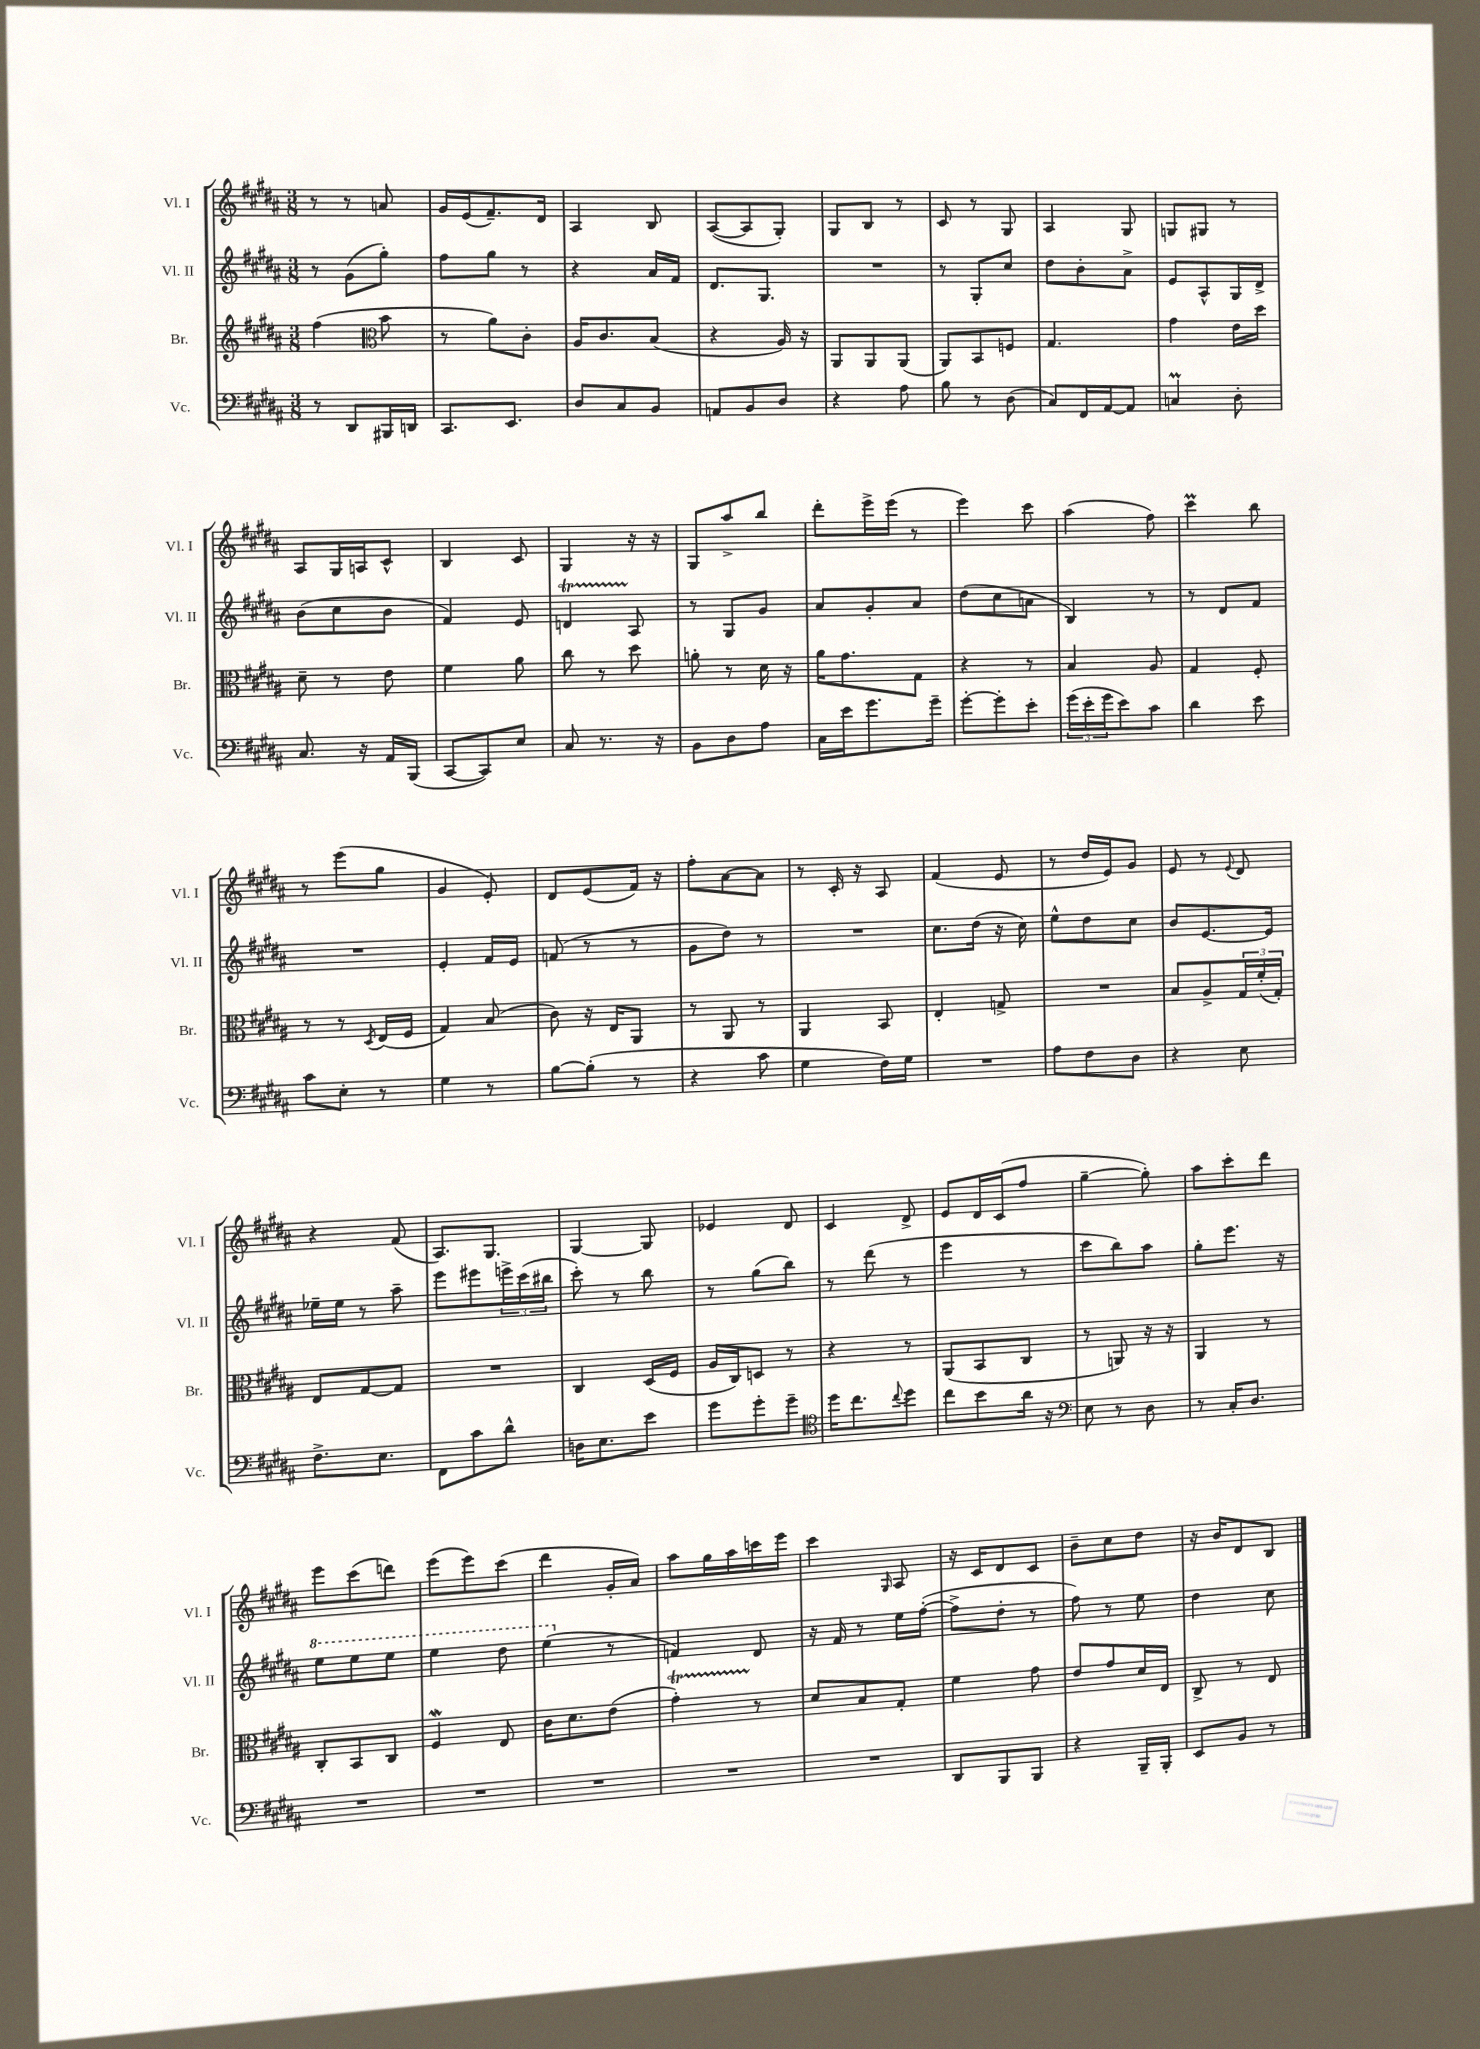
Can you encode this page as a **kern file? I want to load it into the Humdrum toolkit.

**kern	**kern	**kern	**kern
*part4	*part3	*part2	*part1
*staff4	*staff3	*staff2	*staff1
*I"Vc.	*I"Br.	*I"Vl. II	*I"Vl. I
*I'Vc.	*I'Br.	*I'Vl. II	*I'Vl. I
*clefF4	*clefG2	*clefG2	*clefG2
*k[f#c#g#d#a#]	*k[f#c#g#d#a#]	*k[f#c#g#d#a#]	*k[f#c#g#d#a#]
*M3/8	*M3/8	*M3/8	*M3/8
=85	=85	=85	=85
8r	(4ff#\	8r	8r
8DD#/L	.	(8g#\L	8r
*	*clefC3	*	*
16BBB#X/L	8b\	8gg#'\J)	8an/
16DDn/JJ	.	.	.
=86	=86	=86	=86
8.CC#/L	8r	8ff#\L	16g#/LL
.	.	.	(16e/J
.	8a#\L)	8gg#\J	8.f#~/)
8.EE/J	.	.	.
.	8c#'\J	8r	.
.	.	.	16d#/Jk
=87	=87	=87	=87
8D#/L	16A#/KL	4r	4A#/
.	8.c#/	.	.
8C#/	.	.	.
8BB/J	(8B/J	16a#/LL	8B/
.	.	16f#/JJ	.
=88	=88	=88	=88
8AAn/L	4r	8.d#/L	([8A#/L
8BB/	.	.	8A#/]
.	.	8.G#/J	.
8D#/J	16A#/)	.	8G#'/J)
.	16r	.	.
=89	=89	=89	=89
4r	8AA#/L	4.r	8G#/L
.	8AA#/	.	8B/J
8A#\	(8AA#/J	.	8r
=90	=90	=90	=90
8B\	8AA#/L)	8r	8c#/
8r	8BB/	8G#'/L	8r
(8D#\	8Fn/J	8cc#/J	8G#/
=91	=91	=91	=91
8C#/L)	4.G#/	8dd#\L	4A#/
16FF#/L	.	8b'\	.
[16AA#/J	.	.	.
8AA#/J]	.	8a#^\J	8G#/
=92	=92	=92	=92
4CnM/	4g#\	8e/L	8Gn/L
.	.	8A#^^/	8G#X/J
8D#'\	16e\LL	16G#/L	8r
.	16dd#\JJ	16d#^/JJ	.
!!LO:LB:g=z
=93	=93	=93	=93
8.C#/	8d#~\	(8b\L	8A#/L
.	8r	8cc#\	16G#/L
16r	.	.	16An/J
16AA#/LL	8e\	8b\J	8c#^^/J
(16BBB/JJ	.	.	.
=94	=94	=94	=94
[8CC#/L	4f#\	4f#/)	4B/
8CC#/])	.	.	.
8E/J	8a#\	8e/	8c#/
=95	=95	=95	=95
8C#/	8cc#\	4dnT/	4G#/
8.r	8r	.	.
.	8dd#\	8A#/	16r
16r	.	.	16r
=96	=96	=96	=96
8BB\L	8an'\	8r	8G#/L
8D#\	8r	8G#/L	8aa#^/
8A#\J	16d#\	8g#/J	8bb/J
.	16r	.	.
=97	=97	=97	=97
16C#\LL	16a#\KL	8a#/L	8ddd#'\L
16e\J	8.g#\	.	.
8.g#\	.	8g#'/	16eee^\L
.	.	.	(16eee\JJ
.	8G#\J	8a#/J	8r
16g#~\Jk	.	.	.
=98	=98	=98	=98
[8g#'\L	4r	(8dd#\L	4eee\)
8g#'\]	.	8cc#\	.
8e'\J	8r	8an\J	8ccc#\
=99	=99	=99	=99
(24g#\LL	4B/	4B/)	(4aa#\
24e'\	.	.	.
24g#\J	.	.	.
8e\)	.	.	.
8c#\J	8A#/	8r	8ff#\)
=100	=100	=100	=100
4d#\	4G#/	8r	4ccc#M\
.	.	8d#/L	.
8e\	8F#'/	8f#/J	8bb\
!!LO:LB:g=z
=101	=101	=101	=101
8c#\L	8r	4.r	8r
8E'\J	8r	.	(8eee\L
.	8qD#/	.	.
8r	(16E/LL	.	8gg#\J
.	16F#/JJ	.	.
=102	=102	=102	=102
4G#\	4G#/)	4e'/	4g#/
8r	(8B/	16f#/LL	8e'/)
.	.	16e/JJ	.
=103	=103	=103	=103
[8B\L	8c#\)	(8fn/	8d#/L
(8B'\J]	16r	8r	(8e/
.	16E/KL	.	.
8r	8AA#/J	8r	16f#/Jk)
.	.	.	16r
=104	=104	=104	=104
4r	8r	8g#\L	8ff#'\L
.	8AA#/	8dd#\J)	[8a#\
8c#\	8r	8r	8a#\J]
=105	=105	=105	=105
4G#\	4AA#/	4.r	8r
.	.	.	16c#'/
.	.	.	16r
16F#\LL)	8BB/	.	8A#/
16G#\JJ	.	.	.
=106	=106	=106	=106
4.r	4E'/	8.cc#\L	(4f#/
.	.	(16dd#\Jk	.
.	8Gn^/	16r	8e/
.	.	16cc#\)	.
=107	=107	=107	=107
8A#\L	4.r	8ee^^\L	8r
8F#\	.	8dd#\	16dd#/LL
.	.	.	16e/J)
8D#\J	.	8cc#\J	8g#/J
=108	=108	=108	=108
4r	8B/L	8b/L	8e/
.	8A#^/	[8.e/	8r
.	.	.	8qqe/
8E\	24G#/L	.	8d#/
.	(24f#'/	.	.
.	.	16e/Jk]	.
.	24G#'/JJ)	.	.
!!LO:LB:g=z
=109	=109	=109	=109
8.F#^\L	8E/L	16ee-X~\LL	4r
.	.	16ee-\JJ	.
.	[8G#/	8r	.
8.E\J	.	.	.
.	8G#/J]	8aa#~\	(8f#/
=110	=110	=110	=110
8FF#\L	4.r	8eee\L	8.A#/L)
8c#\	.	8eee#X\	.
.	.	.	8.G#/J
8d#^^\J	.	24eeen^\L	.
.	.	(24ccc#\	.
.	.	24bb#X\JJ	.
=111	=111	=111	=111
16Dn\KL	4C#/	8ccc#'\)	[4G#/
8.E\	.	.	.
.	.	8r	.
8e\J	(16D#/LL	8bb\	8G#/]
.	16F#/JJ	.	.
=112	=112	=112	=112
8g#\L	16A#/LL	8r	4e-X/
.	16C#/J)	.	.
8g#'\	8Dn/J	(8gg#\L	.
8g#~\J	8r	8bb\J)	8d#/
=113	=113	=113	=113
*clefC4	*	*	*
16dd#\KL	4r	8r	4c#/
8.cc#\	.	.	.
.	.	(8ddd#\	.
8qqcc#/	.	.	.
8dd#\J	8r	8r	8d#^/
=114	=114	=114	=114
8cc#\L	(8AA#/L	4eee\	8e/L
8b\	8BB/	.	16d#/L
.	.	.	(16c#/J
16a#\Jk	8C#/J	8r	8ff#/J
16r	.	.	.
=115	=115	=115	=115
*clefF4	*	*	*
8E\	8r	8ccc#\L	[4gg#~\
8r	8AAn/)	8bb\)	.
8D#\	16r	8aa#\J	8gg#'\])
.	16r	.	.
=116	=116	=116	=116
8r	4AA#/	8gg#'\L	8aa#\L
16C#'/KL	.	8.eee\J	8ccc#'\
8.D#/J	.	.	.
.	8r	.	8ddd#\J
.	.	16r	.
!!LO:LB:g=z
=117	=117	=117	=117
*	*	*8va	*
4.r	8C#'/L	8eee\L	8eee\L
.	8BB/	8eee\	(8ccc#\
.	8C#/J	8eee\J	8dddn\J)
=118	=118	=118	=118
4.r	4F#W/	4eee\	(8eee\L
.	.	.	8eee\)
.	8E/	8ddd#\	(8ccc#\J
=119	=119	=119	=119
4.r	16c#\KL	(4eee\	4ddd#\
.	8.d#\	.	.
*	*	*X8va	*
.	(8e\J	8r	16g#'/LL
.	.	.	16a#/JJ)
=120	=120	=120	=120
4.r	4g#T'\)	4fn/)	8aa#\L
.	.	.	16gg#\L
.	.	.	16aa#\
.	8r	8d#/	16cccn\
.	.	.	16eee\JJ
=121	=121	=121	=121
4.r	8d#/L	16r	4ccc#\
.	.	16f#/	.
.	8B/	8r	.
.	.	.	16qqG#/
.	8G#'/J	16ee\LL	8A#/
.	.	([16ff#'\JJ	.
=122	=122	=122	=122
8DD#/L	4f#\	8ff#^\L]	16r
.	.	.	16c#/KL
8BBB/	.	8dd#'\J	8d#/
8BBB/J	8g#\	8r	8c#/J
=123	=123	=123	=123
4r	8e/L	8ff#\)	8b~\L
.	8g#/	8r	8cc#\
16BBB~/LL	16d#/L	8ee\	8dd#\J
16BBB'/JJ	16E/JJ	.	.
=124	=124	=124	=124
8EE/L	8C#^/	4dd#\	16r
.	.	.	16b/KL
8BB/J	8r	.	8d#/
8r	8E/	8cc#\	8B/J
==	==	==	==
*-	*-	*-	*-
